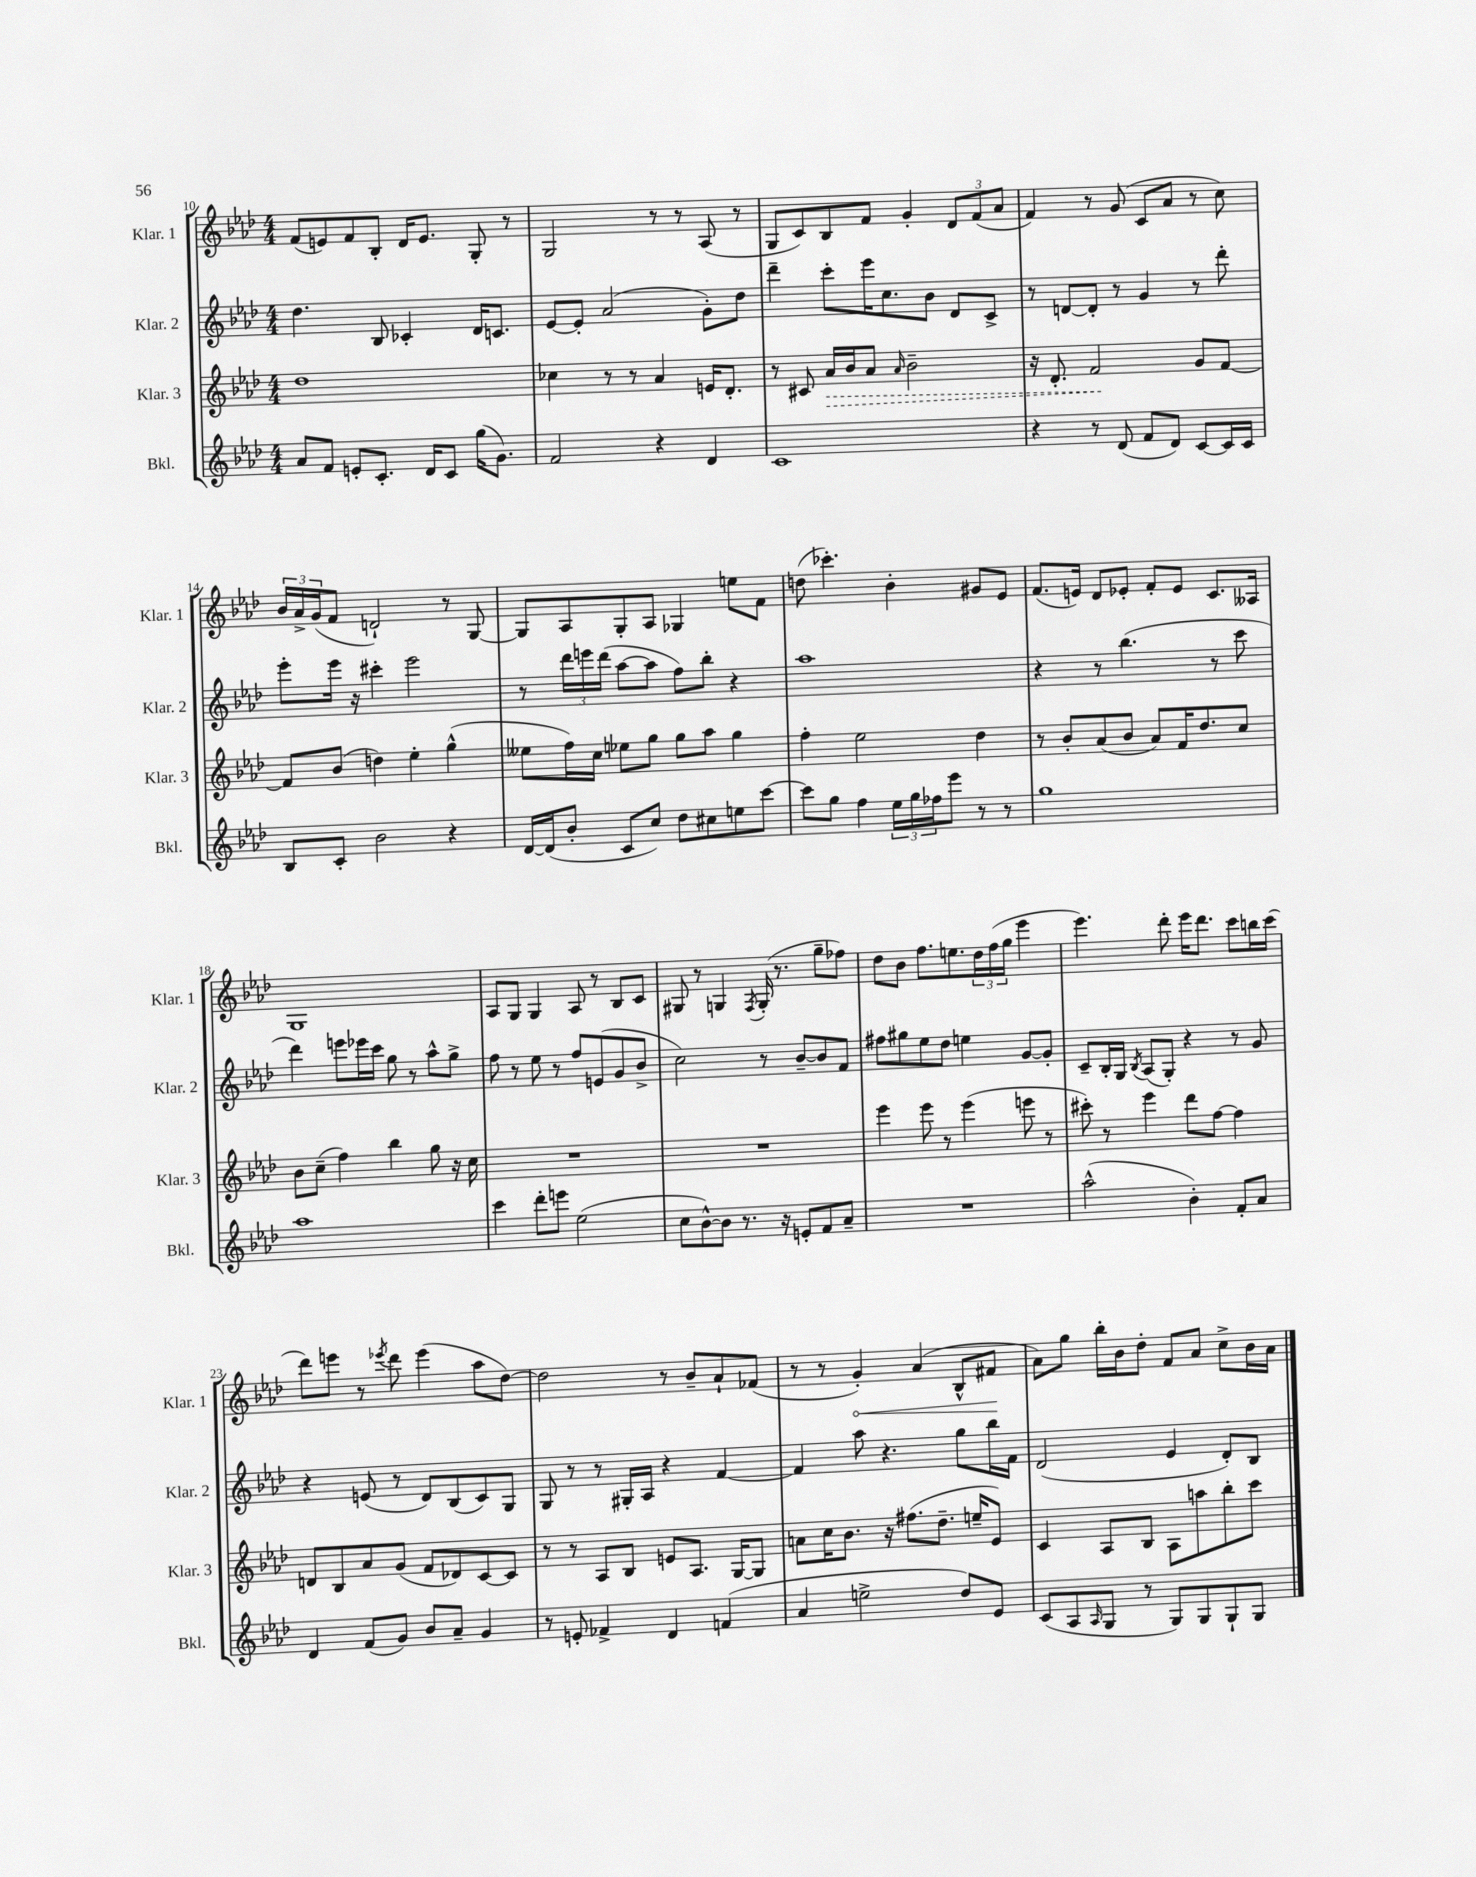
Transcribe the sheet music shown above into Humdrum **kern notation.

**kern	**kern	**kern	**kern
*staff4	*staff3	*staff2	*staff1
*clefG2	*clefG2	*clefG2	*clefG2
*k[b-e-a-d-]	*k[b-e-a-d-]	*k[b-e-a-d-]	*k[b-e-a-d-]
*M4/4	*M4/4	*M4/4	*M4/4
8a-/L	1dd-	4.dd-\	(8f/L
8f/J	.	.	8e/)
8e'/L	.	.	8f/
8.c'/J	.	8B-/	8B-'/J
.	.	4c-'/	16d-/LK
16d-/LK	.	.	8.e/J
8c/J	.	.	.
(16gg\LK	.	16d-/LK	8G'/
8.g\J)	.	8.c/J	.
.	.	.	8r
=	=	=	=
2f/	4cc-\	[8e-/L	2G/
.	.	8e-'/]J	.
.	8r	(2a-/	.
.	8r	.	.
4r	4a-/	.	8r
.	.	.	8r
4d-/	16e/LK	8g'\L)	(8A-/
.	8.d-'/J	.	.
.	.	8dd-\J	8r
=	=	=	=
1c	8r	4ddd-~\	8G/L
.	8c#/	.	8c/)
.	16a-/LL	8ccc'\L	8B-/
.	16b-/J	.	.
.	8a-/J	16eee-\K	8f/J
.	.	8.cc\	.
.	16qqa-/	.	.
.	2b-~\	.	4g'/
.	.	8b-\J	.
.	.	8d-/L	12d-/L
.	.	.	(12f/
.	.	8c^/J	.
.	.	.	12a-/J
=	=	=	=
4r	16r	8r	4f/)
.	8.d-'/	.	.
.	.	[8d/L	.
8r	2f/	8d'/]J	8r
(8d-/	.	8r	(8g/
8f/L	.	4g/	8c/L
8d-/J)	.	.	8a-/J
[8c/L	8g/L	8r	8r
16c/]L	[8f/J	8ddd-'\	8cc\)
16c/JJ	.	.	.
=	=	=	=
8B-/L	8f/]L	8eee-'\L	24b-/LL
.	.	.	24a-^/
.	.	.	(24g/J
8c'/J	(8b-/J	16eee-\Jk	8f/J
.	.	16r	.
2b-\	4dd\)	4ccc#'\	2d`/)
.	4ee-'\	2eee-\	.
4r	(4gg^^\	.	8r
.	.	.	[8G/
=	=	=	=
[16d-/LL	8ee--\L	8r	8G/]L
(16d-/]J	.	.	.
8b-'/J	16ff\L)	24ddd-\LL	8A-/
.	.	24eee\	.
.	16cc\JJ	.	.
.	.	(24ddd-\JJ	.
8c/L	8ee-\L	[8aa-\L	8G'/
8cc/J)	8gg\J	8aa-\]J	8A-/J
8dd-\L	8gg\L	8ff\L)	4G-/
8cc#\	8aa-\J	8bb-'\J	.
8ee\	4gg\	4r	8ee\L
[8ccc\J	.	.	8f\J
=	=	=	=
8ccc\]L	4ff'\	1aa-	(8dd\
8gg\J	.	.	4.ccc-'\)
4ff\	2ee-\	.	.
24ee-\LL	.	.	4b-'\
24gg\	.	.	.
24ff-\J	.	.	.
8eee-\J	.	.	.
8r	4dd-\	.	8g#/L
8r	.	.	8e-/J
=	=	=	=
1gg	8r	4r	(8.f/L
.	8b-'/L	.	.
.	.	.	16e/Jk)
.	(8a-/	8r	8d-/L
.	8b-/J	(4.bb-\	8e-'/J
.	8a-/L)	.	8f'/L
.	16f/K	.	8e-/J
.	8.dd-/	.	.
.	.	8r	8.c/L
.	8cc/J	8ccc\	.
.	.	.	16A--/Jk
=	=	=	=
1aa-	8b-\L	4ddd-\)	1G
.	(8cc~\J	.	.
.	4ff\)	8eee\L	.
.	.	16eee-\L	.
.	.	16ccc\JJ	.
.	4bb-\	8gg\	.
.	.	8r	.
.	8gg\	8aa-^^\L	.
.	16r	8gg^\J	.
.	16cc\	.	.
=	=	=	=
4ccc\	1r	8ff\	8A-/L
.	.	8r	8G/J
8ddd-'\L	.	8ee-\	4G/
8eee\J	.	8r	.
(2ee-\	.	8ff/L	8A-/
.	.	(8e/	8r
.	.	8g/	8B-/L
.	.	8b-^/J	8c/J
=	=	=	=
8cc\L	1r	2cc\)	8G#/
[8b-^^\)	.	.	8r
8b-\]J	.	.	4G/
8.r	.	.	.
.	.	.	8qF/
.	.	8r	(16G'/
16r	.	.	8.r
8e'/L	.	[8b-~/L	.
8f/	.	8b-/]	8gg~\L
8a-~/J	.	8f/J	8ff-\J)
=	=	=	=
1r	4eee-\	8ff#\L	8dd-\L
.	.	8gg#\	8b-\J
.	8eee-\	8ee-\	8.ff\L
.	8r	8dd-\J	.
.	.	.	8.ee\
.	(4eee-\	4ee\	.
.	.	.	24dd-\L
.	.	.	(24ff\
.	.	.	24gg\JJ
.	8eee\	[8g/L	4eee-\
.	8r	8g'/]J	.
=	=	=	=
(2aa-^^\	8ccc#'\)	8c~/L	4.eee-\)
.	8r	16B-'/L	.
.	.	16G/JJ	.
.	.	8qB-/	.
.	4eee-\	(8A-/L	.
.	.	8G'/J)	8ddd-'\
4b-'\)	8ddd-\L	4r	16eee-\LK
.	.	.	8.ddd-\J
.	[8ff\J	.	.
8f'/L	4ff\]	8r	8ccc\L
8a-/J	.	8g/	16bb\L
.	.	.	(16ccc\JJ
=	=	=	=
4d-/	8d/L	4r	8ddd-\L)
.	8B-/	.	8eee\J
(8f/L	8a-/	(8e/	8r
.	.	.	8qeee-/
8g/J)	(8g/J	8r	8ddd-\
8b-/L	8f/L	8d-/L)	(4eee-\
8a-~/J	8d-/)	(8B-/	.
4g/	[8c/	8c/)	8aa-\L
.	8c/]J	8G/J	[8dd-\J)
=	=	=	=
8r	8r	8G/	2dd-\]
8e'/	8r	8r	.
4f-^/	8A-/L	8r	.
.	8B-/J	16G#'/LL	.
.	.	16A-/JJ	.
4d-/	8e/L	4r	8r
.	8.A-/J	.	8b-~/L
(4f/	.	[4f/	8a-`/
.	[16G/LK	.	.
.	8G/]J	.	(8f-/J
=	=	=	=
4a-/	8a\L	4f/]	8r
.	16cc\K	.	8r
.	8.b-\J	.	.
2ee^\	.	8aa-\	4g'/)
.	16r	4.r	.
.	(8.ff#\L	.	.
.	.	.	(4a-/
.	8.dd-~\J	.	.
8dd-/L)	.	8gg\L	8B-^^/L
.	16ee~/LK	.	.
8e-/J	8e-/J)	16bb-\L	8f#/J
.	.	16f\JJ	.
=	=	=	=
(8c/L	4c/	(2d-/	8a-\L)
8A-/	.	.	8gg\J
16qqA-/	.	.	.
8G/J	8A-/L	.	16bb-'\LL
.	.	.	16b-\J
8r	8B-/J	.	8dd-'\J
8G/L)	8A-\L	4e-/	8f/L
8G/	8aa\	.	8a-/J
8G`/	8bb-'\	8d-'/L)	8cc^\L
8G/J	8ccc\J	8B-/J	16b-\L
.	.	.	16a-\JJ
==	==	==	==
*-	*-	*-	*-
